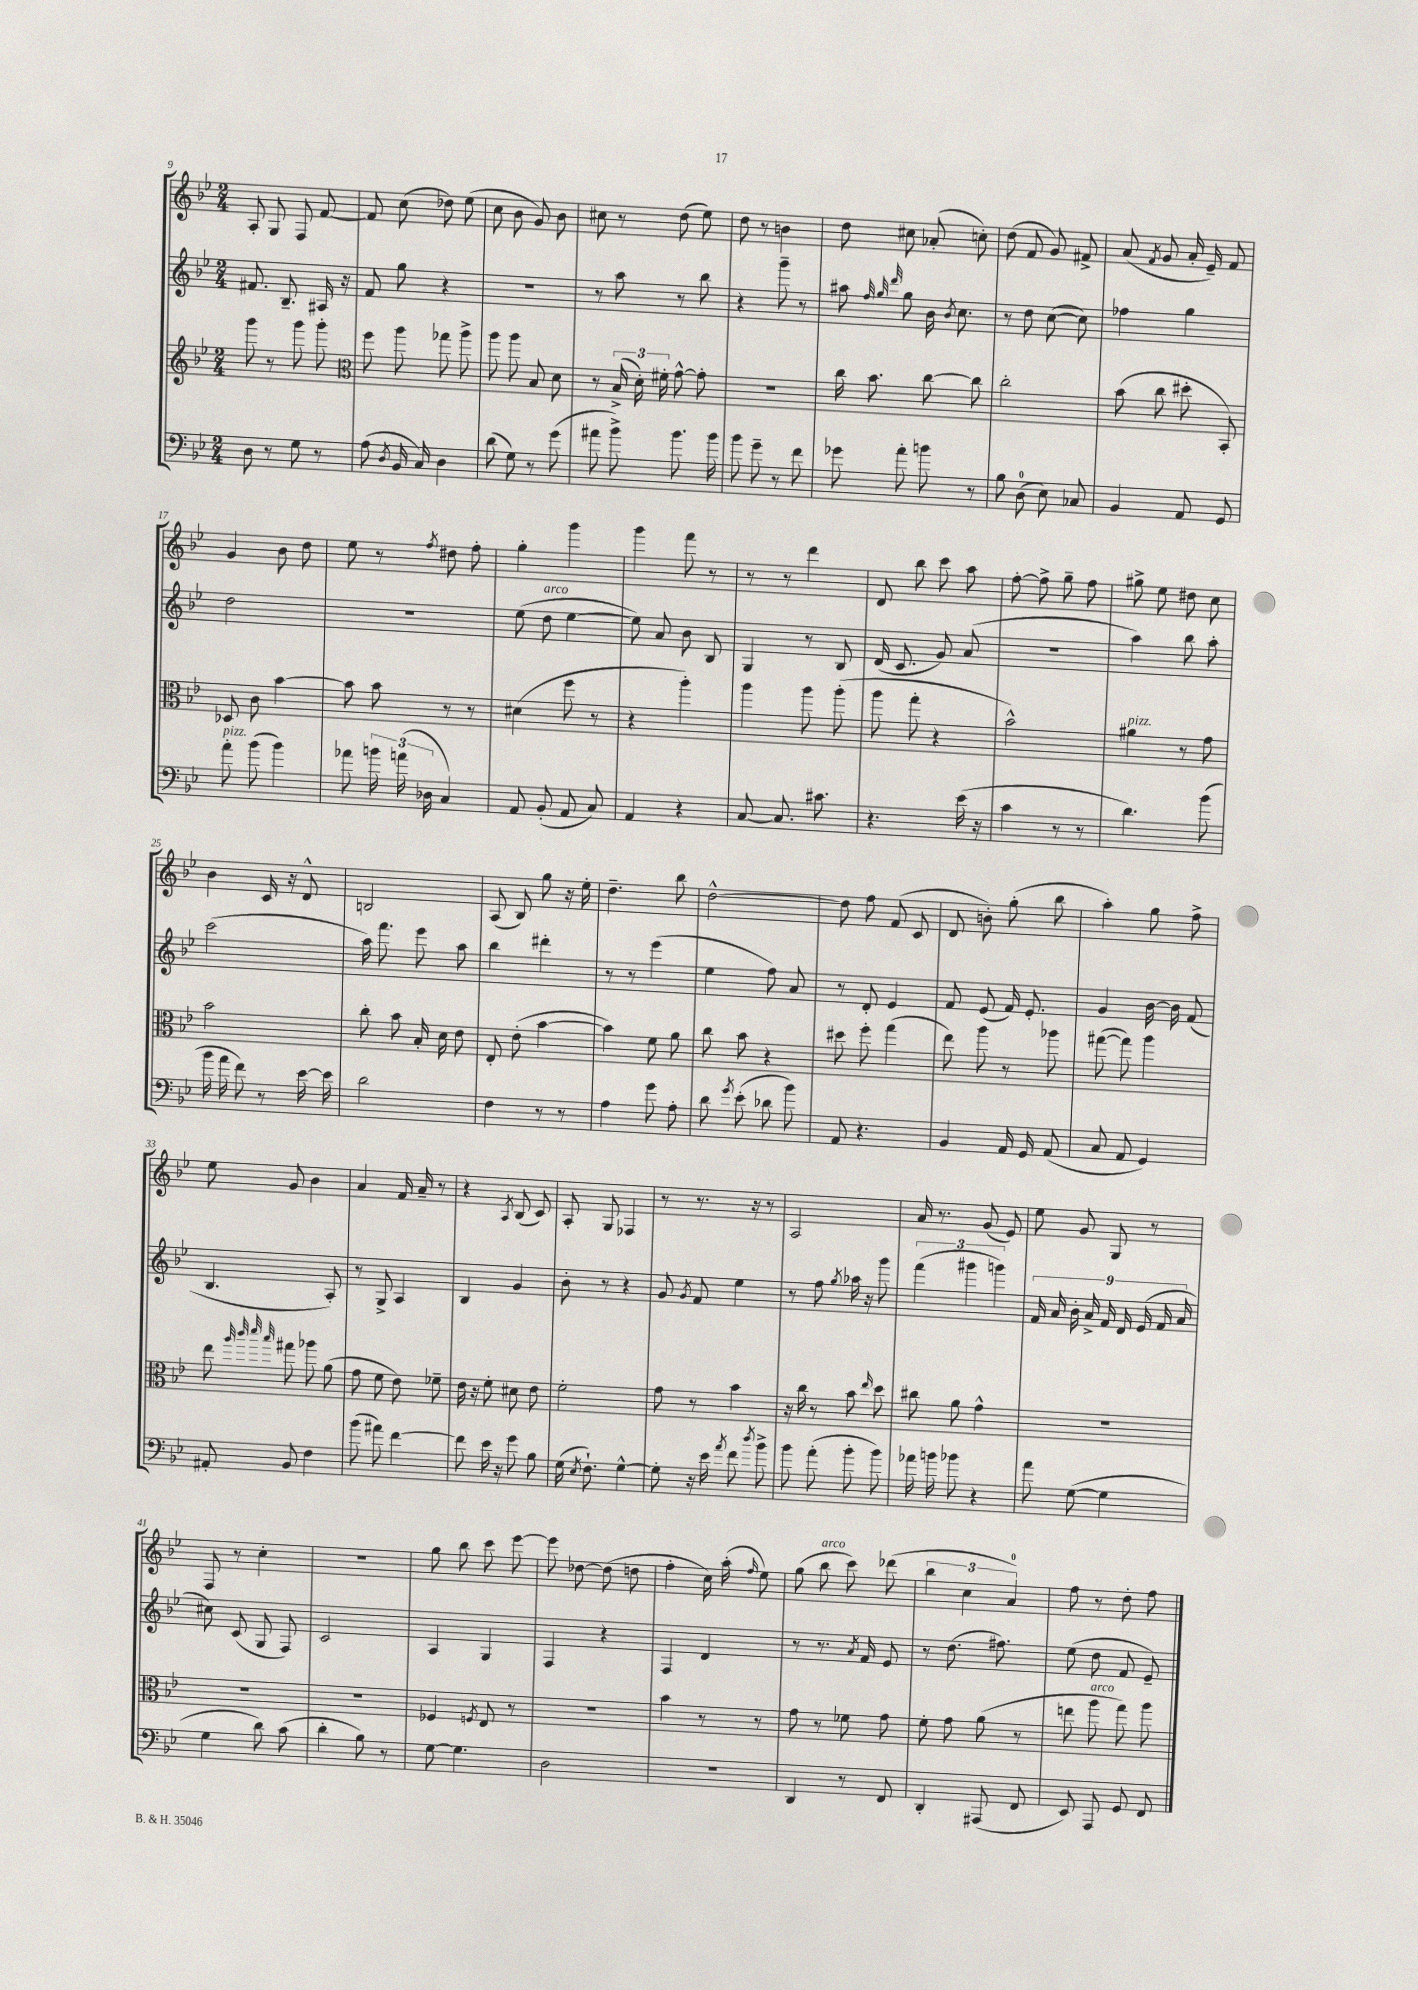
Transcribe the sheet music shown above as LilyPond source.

<<
\new StaffGroup <<
\new Staff = "s0" {
    \clef treble \key bes \major \numericTimeSignature \time 2/4
    \autoBeamOff a8-. g8 f8 f'8~ |
    f'8 c''8( des''8) ees''8( |
    c''8 bes'8 g'8) bes'8 |
    cis''8 r8 d''8( ees''8) |
    d''8 r8 b'4 |
    d''8 cis''8 aes'8-.( c''8-.) |
    d''8( f'8 g'8) fis'8-> |
    a'8( \acciaccatura { f'8 } g'8 a'16-. ees'16--) f'8 |
    g'4 bes'8 d''8 |
    ees''8 r8 \acciaccatura { f''8 } dis''8 f''8-. |
    g''4-. g'''4 |
    g'''4 f'''8 r8 |
    r8 r8 d'''4 |
    d'8 bes''8 c'''8 a''8 |
    f''8~-. f''8-> g''8-- f''8 |
    gis''8-> ees''8 dis''8 c''8 |
    bes'4 c'16 r16 d'8-^ |
    b2 |
    a8( bes8) g''8 r16 ees''16-. |
    d''4.-- bes''8 |
    d''2~-^ |
    d''8 f''8 f'8( c'8 |
    d'8 b'8-.) g''8-.( bes''8 |
    a''4-.) g''8 f''8-> |
    ees''8 g'8 bes'4 |
    a'4 f'16 a'16-- r8 |
    r4 \acciaccatura { a8 } bes8( c'8) |
    a8-. g8 fes4 |
    r8 r8. r16 r8 |
    a2 |
    a'16 r8. g'8( ees'8) |
    ees''8 g'8 g8 r8 |
    f8 r8 c''4-. |
    R2 |
    g''8 bes''8 c'''8 ees'''8~ |
    ees'''8 des''8~ des''8( d''8 |
    f''4-. c''16) a''16-.( \grace { f''16 } ees''8) |
    g''8( bes''8^\markup { \italic "arco" } c'''8) des'''8( |
    \tuplet 3/2 { bes''4 c''4 a'4-0) } |
    f''8 r8 d''8-. f''8 \bar "|." |
}
\new Staff = "s1" {
    \clef treble \key bes \major \numericTimeSignature \time 2/4
    \autoBeamOff fis'8. bes8.-- ais16 r16 |
    f'8 g''8 r4 |
    r2 |
    r8 a''8 r8 bes''8 |
    r4 g'''8-- r8 |
    ais''8 \grace { f''32 g''32 d'''32 } g''8 bes'16 \acciaccatura { bes'8 } c''8. |
    r8 d''8 c''8~( c''8) |
    fes''4 g''4 |
    d''2 |
    R2 |
    ees''8( d''8^\markup { \italic "arco" } ees''4~ |
    ees''8) a'8 bes'8 bes8 |
    g4 r8 bes8 |
    d'16( c'8. g'8) a'8( |
    r2 |
    a''4) bes''8 a''8-. |
    c'''2( |
    a''16) f'''8. ees'''8 a''8 |
    bes''4 dis'''4-. |
    r8 r8 ees'''4( |
    ees''4 f''8) a'8 |
    r8 d'8-. ees'4 |
    f'8 ees'8( f'16) ees'8.-. |
    g'4 bes'16~ bes'16 f'8( |
    bes4. a8-.) |
    r8 g8-> a4 |
    bes4 g'4 |
    bes'8-. r8 r4 |
    g'8 \acciaccatura { g'8 } f'8 ees''4 |
    r8 f''8 \acciaccatura { g''8 } aes''16 r16 g'''8 |
    \tuplet 3/2 { f'''4( gis'''4 g'''4) } |
    \tuplet 9/8 { f'16 a'16 bes'16-. a'16-> f'16 d'16 ees'16( f'16 a'16 } |
    cis''8) c'8( g8 f8) |
    c'2 |
    a4 g4 |
    f4 r4 |
    f4 d'4 |
    r8 r8. \acciaccatura { a'8 } f'16 ees'8 |
    r8 d''8.( fis''8.) |
    ees''8( d''8 f'8 ees'8--) \bar "|." |
}
\new Staff = "s2" {
    \clef treble \key bes \major \numericTimeSignature \time 2/4
    \autoBeamOff g'''8 r8 g'''8 g'''8-. |
    \clef alto f''8 a''8 ges''8 a''8-> |
    a''8 a''8 bes8 d'8 |
    r8 \tuplet 3/2 { bes16->( d'16-.) fis'16-. } g'8~-^ g'8-. |
    R2 |
    c''16 bes'8. c''8~ c''8 |
    c''2-. |
    bes'8( c''8 dis''8-. bes,8-.) |
    des8 c'8 bes'4~ |
    bes'8 bes'8 r8 r8 |
    dis'4( f''8 r8 |
    r4 a''4-.) |
    a''4 a''8 a''8-.( |
    a''8 g''8-. r4 |
    bes'2-^) |
    ais'4^\markup { \italic "pizz." } r8 g'8 |
    bes'2 |
    c''8-. bes'8 bes16-. d'16 ees'8 |
    ees8-. ees'8-.( bes'4~ |
    bes'4) f'8 a'8 |
    c''8 bes'8 r4 |
    dis''8 f''8-. g''4( |
    ees''8) a''8 r8 aes''8 |
    gis''8~( gis''8) a''4 |
    ees''8 \grace { a''32 c'''32 d'''32 bes''32 } gis''8 aes''8 a'8( |
    g'8 f'8 ees'8) fes'8-- |
    ees'16 r16 f'8-. dis'8 ees'8 |
    f'2-. |
    g'8 r8 bes'4 |
    r16 c''16 r8 bes'8 \grace { ees''16 } d''8 |
    cis''8 a'8 g'4-^ |
    R2 |
    R2 |
    R2 |
    fes4 \acciaccatura { f8 } ees8 r8 |
    r2 |
    bes'4 r8 r8 |
    g'8 r8 fes'8 g'8 |
    f'8-. g'8 a'8( r8 |
    e''8 a''8^\markup { \italic "arco" } g''8) a''8 \bar "|." |
}
\new Staff = "s3" {
    \clef bass \key bes \major \numericTimeSignature \time 2/4
    \autoBeamOff d8 r8 g8 r8 |
    a8( \acciaccatura { d8 } bes,16 c16) d4 |
    d'8( g8) r8 g'8( |
    ais'8 bes'8->) bes'8. bes'16 |
    bes'8 g'8-- r8 f'8 |
    ges'8 a'8-. b'8 r8 |
    bes8 d8-0( ees8) ces8 |
    bes,4 a,8 g,8 |
    a'8-.^\markup { \italic "pizz." } bes'8( bes'4) |
    aes'8 \tuplet 3/2 { b'16 a'16( des16 } c4) |
    a,8 bes,8-.( a,8 c8) |
    a,4 r4 |
    c8~ c8. cis'8. |
    r4. ees'16( r16 |
    c'4 r8 r8 |
    d'4.) bes'8( |
    bes'16 a'16 f'8) r8 ees'16~ ees'16 |
    d'2 |
    f4 r8 r8 |
    a4 g'8 a8-. |
    d'8 \acciaccatura { g'8 } ees'8-.( des'8 bes'8) |
    a,8 r4. |
    bes,4 a,16 g,16 a,8( |
    c8 a,8 g,4) |
    ais,8-. bes,8 f4 |
    bes'8( ais'8) f'4~ |
    f'8 ees'16 r16 g'8 bes8 |
    g16( \acciaccatura { ees8 } f8.-!) g4~-^ |
    g8-. r16 ees'16 \acciaccatura { a'8 } f'8 \acciaccatura { d''8 } bes'8-> |
    bes'8 a'8-.( bes'8-. bes'8) |
    aes'16 b'16 bes'8 r4 |
    a'8 g8~( g4 |
    g4 d'8) c'8( |
    d'4-. bes8) r8 |
    g8~ g4. |
    d2 |
    R2 |
    d,4 r8 f,8 |
    d,4-. ais,,8( f,8 |
    ees,8) a,,8 g,8 f,8 \bar "|." |
}
>>
>>
\layout { \context { \Score currentBarNumber = #9 } }
